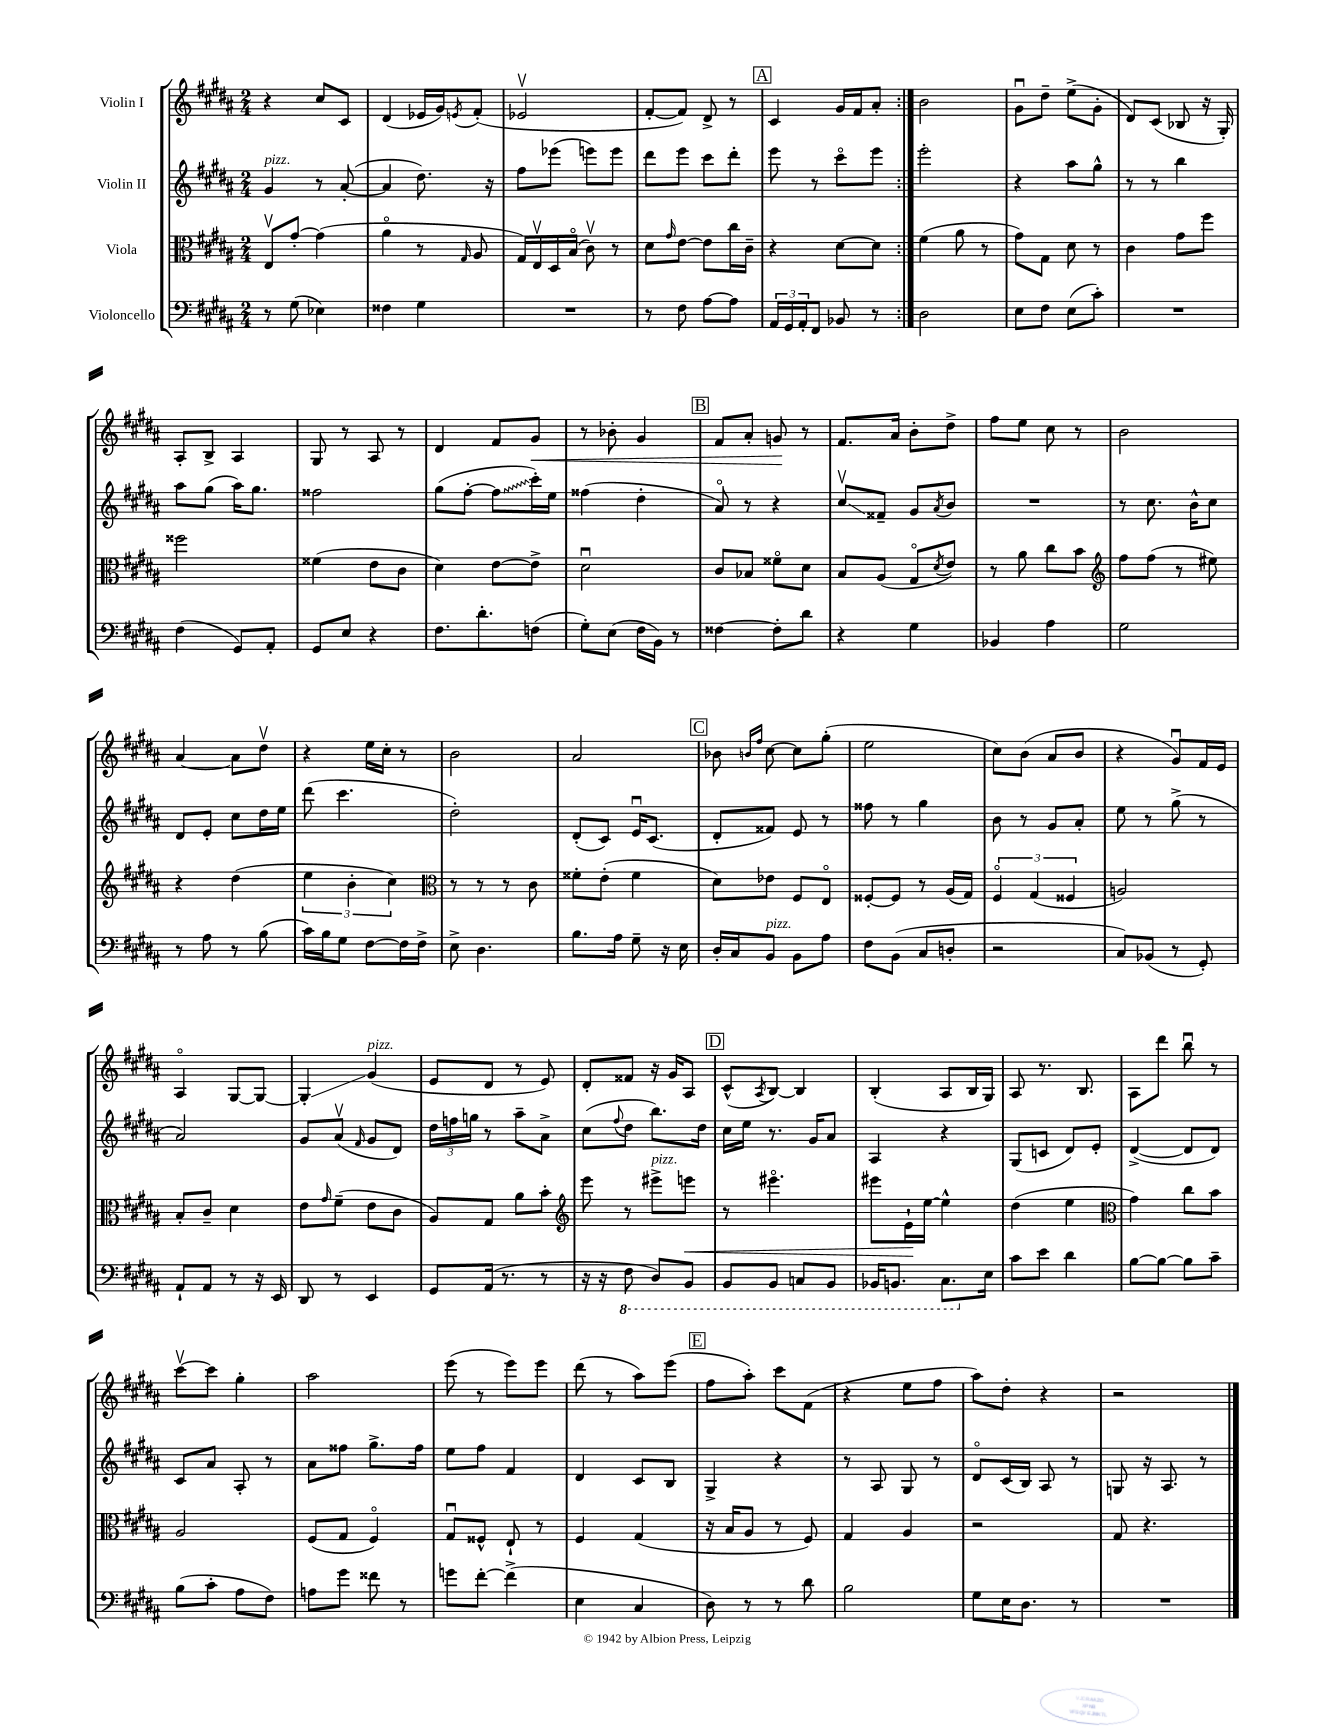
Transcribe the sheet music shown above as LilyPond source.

<<
\new StaffGroup <<
\new Staff = "s0" \with { instrumentName = "Violin I" } {
    \clef treble \key b \major \numericTimeSignature \time 2/4
    \repeat volta 2 { r4 cis''8 cis'8 |
    dis'4( ees'16 gis'16) \acciaccatura { e'8 } fis'8-.( |
    ees'2\upbow |
    fis'8~-. fis'8) dis'8-> r8 |
    \mark \markup { \box "A" } cis'4 gis'16 fis'16 ais'8-. | }
    b'2 |
    gis'8\downbow dis''8-- e''8->( gis'8-. |
    dis'8) cis'8( bes8 r16 gis16-.) |
    ais8-. b8-> ais4 |
    gis8 r8 ais8 r8 |
    dis'4 fis'8 gis'8\< |
    r8 bes'8-. gis'4 |
    \mark \markup { \box "B" } fis'8 ais'8-. g'8\! r8 |
    fis'8. ais'16 b'8-. dis''8-> |
    fis''8 e''8 cis''8 r8 |
    b'2 |
    ais'4~ ais'8 dis''8\upbow |
    r4 e''16 cis''16-. r8 |
    b'2 |
    ais'2 |
    \mark \markup { \box "C" } bes'8 \grace { b'16 fis''16 } cis''8~ cis''8 gis''8-.( |
    e''2 |
    cis''8) b'8( ais'8 b'8 |
    r4 gis'8\downbow) fis'16 e'16 |
    ais4\flageolet gis8~ gis8~ |
    gis4-.\glissando gis'4^\markup { \italic "pizz." }( |
    e'8 dis'8 r8 e'8) |
    dis'8-. fisis'8 r16 gis'16 ais8 |
    \mark \markup { \box "D" } cis'8-^( \acciaccatura { ais8 } b8~) b4 |
    b4-.( ais8 b16 gis16) |
    ais8 r8. b8. |
    ais8 dis'''8 b''8\downbow r8 |
    cis'''8~\upbow cis'''8 gis''4-. |
    ais''2 |
    e'''8( r8 e'''8) e'''8 |
    dis'''8( r8 ais''8) e'''8( |
    \mark \markup { \box "E" } fis''8 ais''8-.) cis'''8 fis'8( |
    r4 e''8 fis''8 |
    ais''8) dis''8-. r4 |
    r2 \bar "|." |
}
\new Staff = "s1" \with { instrumentName = "Violin II" } {
    \clef treble \key b \major \numericTimeSignature \time 2/4
    \repeat volta 2 { gis'4^\markup { \italic "pizz." } r8 ais'8~-.( |
    ais'4 dis''8.) r16 |
    fis''8 ees'''8( e'''8) e'''8 |
    dis'''8 e'''8 cis'''8 dis'''8-. |
    \mark \markup { \box "A" } e'''8 r8 cis'''8\flageolet e'''8 | }
    e'''2-. |
    r4 ais''8 gis''8-^ |
    r8 r8 b''4 |
    ais''8 gis''8( ais''16) gis''8. |
    fisis''2 |
    gis''8( fis''8~-. \once \override Glissando.style = #'zigzag fis''8\glissando cis'''16-.) e''16 |
    fisis''4( dis''4-. |
    \mark \markup { \box "B" } ais'8\flageolet) r8 r4 |
    cis''8\upbow\glissando fisis'8-- gis'8 \acciaccatura { ais'8 } b'8 |
    R2 |
    r8 cis''8. b'16-^ cis''8 |
    dis'8 e'8-. cis''8 dis''16 e''16 |
    dis'''8( cis'''4. |
    dis''2-.) |
    dis'8-.( cis'8) e'16\downbow cis'8.( |
    \mark \markup { \box "C" } dis'8-. fisis'8) e'8 r8 |
    fisis''8 r8 gis''4 |
    b'8 r8 gis'8 ais'8-. |
    e''8 r8 gis''8->( r8 |
    ais'2) |
    gis'8 ais'8\upbow( \grace { fis'16 } gis'8 dis'8) |
    \tuplet 3/2 { dis''16 f''16 g''16 } r8 ais''8-- ais'8-> |
    cis''8( \appoggiatura { fis''8 } dis''8 b''8.) dis''16 |
    \mark \markup { \box "D" } cis''16 e''16 r8. gis'16 ais'8 |
    ais4 r4 |
    gis8( c'8 dis'8) e'8-. |
    dis'4~->( dis'8 dis'8) |
    cis'8 ais'8 ais8-. r8 |
    ais'8 fisis''8 gis''8.-> fisis''16 |
    e''8 fis''8 fis'4 |
    dis'4 cis'8 b8 |
    \mark \markup { \box "E" } gis4-> r4 |
    r8 ais8 gis8 r8 |
    dis'8\flageolet cis'16( b16) ais8 r8 |
    g8 r16 ais8. r8 \bar "|." |
}
\new Staff = "s2" \with { instrumentName = "Viola" } {
    \clef alto \key b \major \numericTimeSignature \time 2/4
    \repeat volta 2 { e8\upbow gis'8~-. gis'4( |
    ais'4\flageolet r8 \grace { gis16 } ais8 |
    gis16) e16\upbow dis16 b16\flageolet( cis'8\upbow) r8 |
    dis'8 \grace { gis'16 } e'8~ e'8 cis''16 cis'16-- |
    \mark \markup { \box "A" } r4 dis'8~ dis'8 | }
    fis'4( ais'8 r8 |
    gis'8) gis8 dis'8 r8 |
    cis'4 gis'8 fis''8 |
    fisis''2 |
    fisis'4( e'8 cis'8 |
    dis'4) e'8~ e'8-> |
    dis'2\downbow |
    \mark \markup { \box "B" } cis'8 bes8 fisis'8\flageolet dis'8 |
    b8 ais8( gis8\flageolet \acciaccatura { dis'8 } e'8) |
    r8 ais'8 cis''8 b'8 |
    \clef treble fis''8 fis''8( r8 eis''8) |
    r4 dis''4( |
    \tuplet 3/2 { e''4 b'4-. cis''4) } |
    \clef alto r8 r8 r8 cis'8 |
    fisis'8-. e'8-.( fisis'4 |
    \mark \markup { \box "C" } dis'8) ees'8 fis8 e8\flageolet |
    fisis8~-. fisis8 r8 ais16( gis16) |
    \tuplet 3/2 { fis4\flageolet gis4( fisis4 } |
    a2) |
    b8-. cis'8-- dis'4 |
    e'8 \grace { gis'16 } fis'8--( e'8 cis'8 |
    ais8) gis8 ais'8 b'8-. |
    \clef treble e'''8 r8 eis'''8->^\markup { \italic "pizz." } e'''8\< |
    \mark \markup { \box "D" } r8 eis'''4.\flageolet |
    eis'''8 e'16-!\! e''16~ e''4-^ |
    dis''4( e''4 |
    \clef alto gis'4) cis''8 b'8 |
    ais2 |
    fis8( gis8 fis4\flageolet) |
    gis8\downbow fisis8-^ e8-! r8 |
    fis4 gis4( |
    \mark \markup { \box "E" } r16 b16 ais8 r8 fis8) |
    gis4 ais4 |
    r2 |
    gis8 r4. \bar "|." |
}
\new Staff = "s3" \with { instrumentName = "Violoncello" } {
    \clef bass \key b \major \numericTimeSignature \time 2/4
    \repeat volta 2 { r8 gis8( ees4) |
    fisis4 gis4 |
    R2 |
    r8 fis8 ais8~ ais8 |
    \mark \markup { \box "A" } \tuplet 3/2 { ais,16 gis,16 ais,16-. } fis,8 bes,8 r8 | }
    dis2 |
    e8 fis8 e8( cis'8-.) |
    R2 |
    fis4( gis,8) ais,8-. |
    gis,8 e8 r4 |
    fis8. dis'8.-. f8( |
    gis8-.) e8( fis16 b,16) r8 |
    \mark \markup { \box "B" } fisis4~ fisis8-. dis'8 |
    r4 gis4 |
    bes,4 ais4 |
    gis2 |
    r8 ais8 r8 b8( |
    cis'16) b16 gis8 fis8~ fis16 fis16-> |
    e8-> dis4. |
    b8. ais16 gis8-- r16 e16 |
    \mark \markup { \box "C" } dis16-. cis16 b,8^\markup { \italic "pizz." } b,8 ais8 |
    fis8 b,8( cis8 d8-. |
    r2 |
    cis8) bes,8( r8 gis,8-.) |
    ais,8-! ais,8 r8 r16 e,16 |
    dis,8 r8 e,4 |
    gis,8 ais,16( r8. r8 |
    r16 r16 \ottava #-1 fis,8 dis,8) b,,8 |
    \mark \markup { \box "D" } b,,8 b,,8 c,8 b,,8 |
    bes,,16 b,,8. cis,8. \ottava #0 e16 |
    cis'8 e'8 dis'4 |
    b8~ b8~ b8 cis'8-- |
    b8( cis'8-. ais8 fis8) |
    a8 gis'8 fisis'8 r8 |
    g'8 fis'8~-. fis'4->( |
    e4 cis4 |
    \mark \markup { \box "E" } dis8) r8 r8 dis'8 |
    b2 |
    gis8 e16 dis8. r8 |
    R2 \bar "|." |
}
>>
>>
\layout { \context { \Score \remove "Bar_number_engraver" } }
